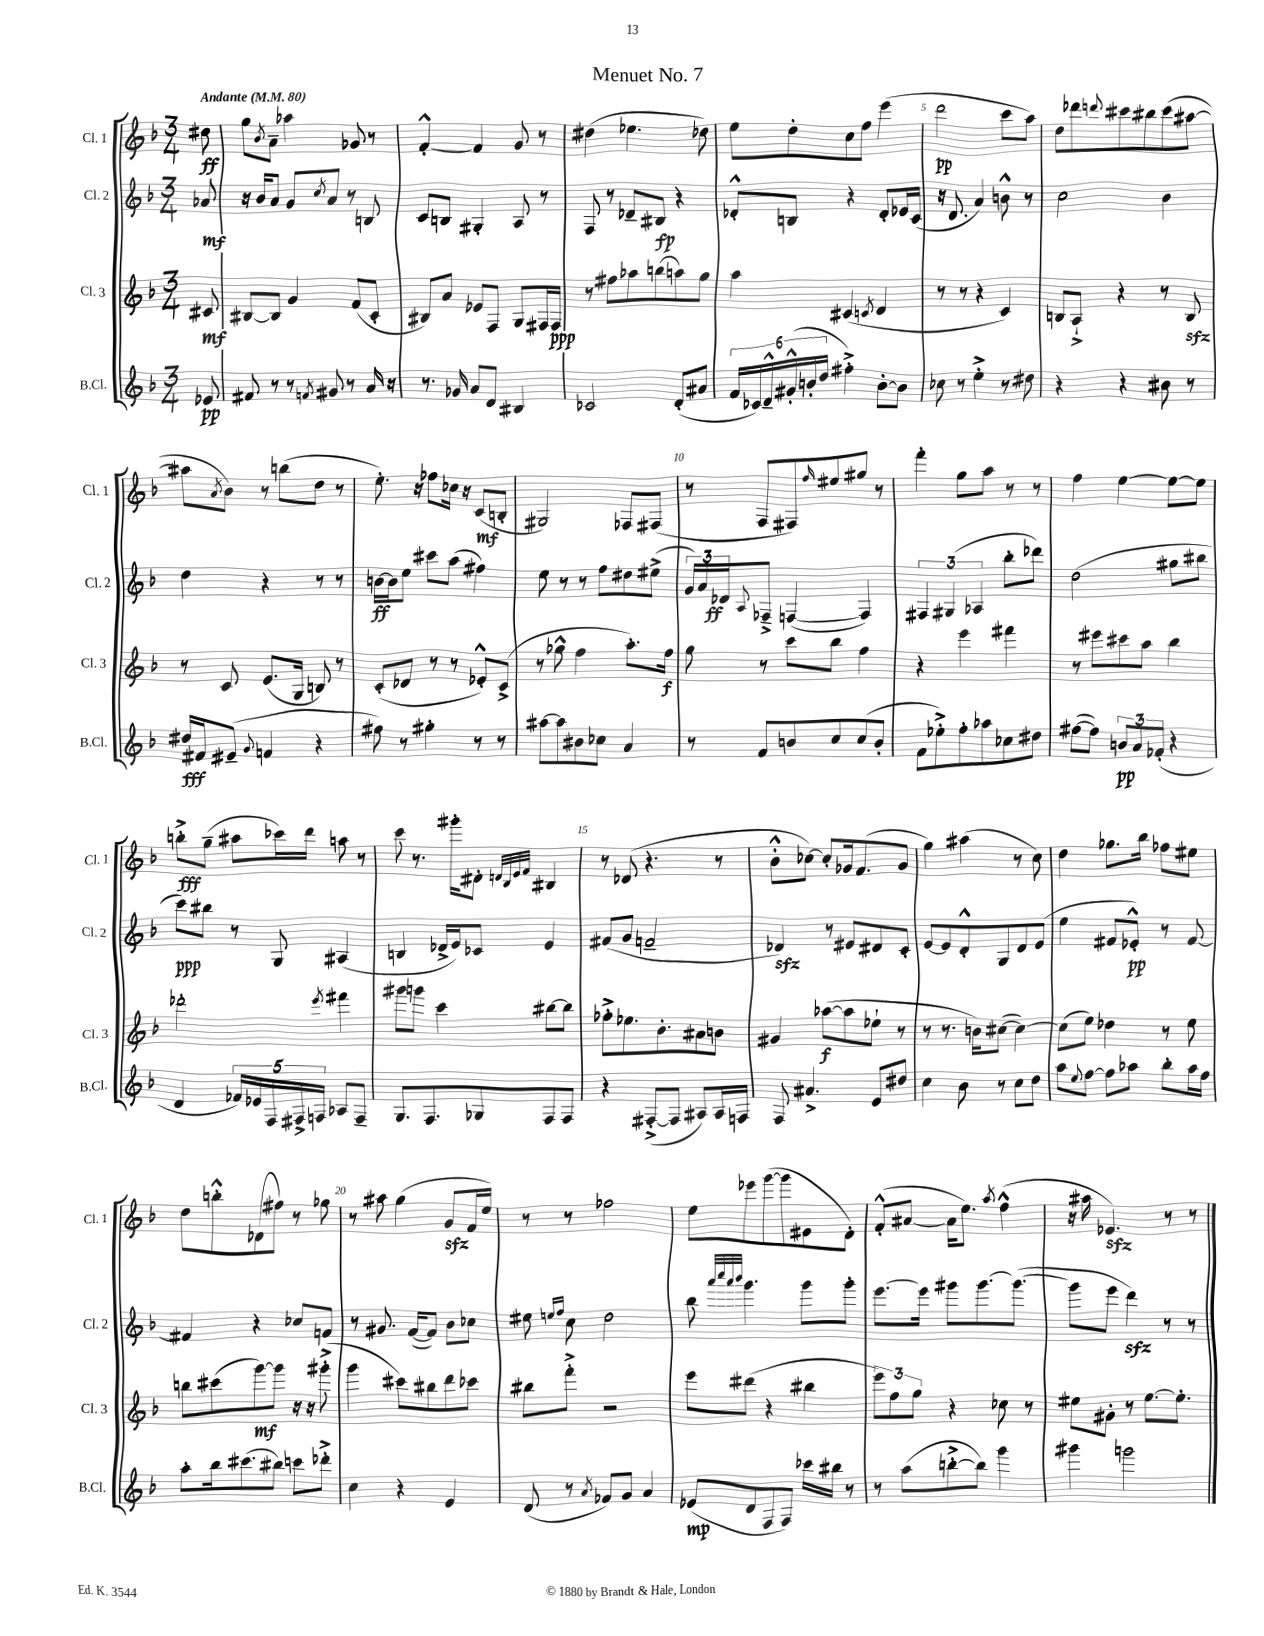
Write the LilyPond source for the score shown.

\header { title = "Menuet No. 7" }
<<
\new StaffGroup <<
\new Staff = "s0" \with { instrumentName = "Cl. 1" shortInstrumentName = "Cl. 1" } {
    \clef treble \key f \major \numericTimeSignature \time 3/4 \partial 8 \tempo "Andante" 4 = 80
    dis''8\ff |
    g''8 \acciaccatura { bes'8 } a'8-- aes''4 ges'8 r8 |
    f'4~-.-^ f'4 g'8 r8 |
    dis''4( ees''4. des''8) |
    e''8 d''8-. c''8 f''8 e'''4( |
    d'''2\pp c'''8 a''8) |
    d''8 des'''8 \appoggiatura { d'''8 } cis'''8 bis''8 cis'''8( ais''8~ |
    ais''8 \acciaccatura { a'8 } bes'8) r8 b''8( d''8 r8 |
    e''8.-.) r16 fes''8 ces''16 r16 c'8\mf( b8-. |
    gis2) fes8 fis8( |
    r8 f8 fis8) \grace { f''16 } eis''8 gis''8 r8 |
    f'''4-. g''8 a''8 r8 r8 |
    f''4 e''4~ e''8~ e''8 |
    b''8-.->\fff g''8--( ais''8 ces'''16) d'''16 a''8 r8 |
    c'''8 r8. gis'''16-. dis'8-. \grace { d'32 bes32 e'32 f'32 } bis4 |
    r8 des'8( r4. r8 |
    bes'8-.-^ ces''8~) ces''8-. ges'16 f'8.( ges'8 |
    g''4) ais''4( r8 c''8) |
    d''4 ges''8. bes''16 fes''8 eis''8 |
    d''8 b''8-.-^ des'8( fis''8) r8 ges''8 |
    r8 ais''8 g''4( g'8\sfz f'16 e''16) |
    r8 r8 fes''2 |
    e''8 ees'''8 g'''8~( g'''8 eis'8 d'8-.) |
    f'8-.-^( ais'8~ ais'16 e''8.) \acciaccatura { a''8 } f''4-^( |
    r16 ais''16 ees'4.\sfz) r8 r8 \bar "|." |
}
\new Staff = "s1" \with { instrumentName = "Cl. 2" shortInstrumentName = "Cl. 2" } {
    \clef treble \key f \major \numericTimeSignature \time 3/4 \partial 8
    aes'8\mf |
    r16 bes'16 a'8 g'8 \acciaccatura { c''8 } a'8 r8 b8 |
    c'8 b8 gis4-. a8 r8 |
    f8 r8 des'8-- bis8\fp r4 |
    des'8-.-^ b8 r4 des'8-. ees'16 c'16( |
    r16 d'8. a'4) b'8-^ r8 |
    c''2 bes'4 |
    d''4 r4 r8 r8 |
    b'16~\ff b'16 e''8 cis'''8 a''8( fis''4) |
    e''8 r8 r8 f''8 dis''8 eis''8->( |
    \tuplet 3/2 { g'16) a'16 des'16\ff } \appoggiatura { a8 } fes8---> f4~( f4) |
    \tuplet 3/2 { fis4 gis4( aes4 } bes''8-. des'''8) |
    d''2( gis''8 bis''8 |
    c'''8\ppp) bis''8 r8 g8 ais4( |
    b4 des'16-> e'16) ces'8 e'4 |
    fis'8( g'8 f'2-- |
    des'4\sfz) r8 eis'8 dis'8 c'8-. |
    e'8~ e'8 d'8-.-^ g8 d'8 e'8( |
    e''4 fis'8 ees'8-.-^\pp) r8 fis'8~ |
    fis'4 r4 ces''8 f'8 |
    r8 gis'8. f'16~( f'8) bes'8 ces''8 |
    eis''8 \grace { e''16 f''16 } c''8 d''2 |
    bes''8 \grace { a'''32 c''''32 a'''32 bes'''32 } g'''4. g'''8 g'''8-. |
    e'''8.~ e'''16 gis'''8 gis'''8.~ gis'''8.~( |
    gis'''8 e'''8 d'''4\sfz) r8 r8 \bar "|." |
}
\new Staff = "s2" \with { instrumentName = "Cl. 3" shortInstrumentName = "Cl. 3" } {
    \clef treble \key f \major \numericTimeSignature \time 3/4 \partial 8
    cis'8\mf |
    bis8~ bis8 g'4 f'8( c'8-. |
    bis8) a'8 ees'8 f8 g8 fis16 fis16\ppp |
    r8 fis''8 aes''8 b''8( a''8) g''8 |
    a''4 cis'4( \acciaccatura { c'8 } d'4 |
    r8 r8 r4 c'4) |
    b8 a8-!-> r4 r8 b8\sfz |
    r8 c'8 e'8.( g16 b8) r8 |
    c'8-.( des'8 r8 r8 ees'8-.-^) c'8->( |
    r8 ges''8-^ f''4 a''8.-.) f''16\f |
    g''8 r8 c'''8 bes''8 f''4 |
    r4 e'''4 fis'''4 |
    r8 eis'''8 cis'''8 a''8 bes''4 |
    des'''2-. \acciaccatura { e'''8 } fis'''4 |
    gis'''8 g'''8 c'''4 bis''8~ bis''8 |
    fes''8-.-> ees''8. bes'8.-. ais'8 b'8 |
    gis'4 aes''8~\f( aes''8 ees''8-! r8 |
    r8 r8. b'16) cis''8~( cis''4~) |
    cis''8( e''8) des''4 r8 e''8 |
    b''8 cis'''8( g'''8~\mf) g'''8 r16 r16 gis'''8-.->( |
    g'''4 cis'''8) bis''8 d'''8 ces'''8 |
    bis''8 f'''8-.-> r2 |
    e'''8 dis'''8( r4 bis''4 |
    \tuplet 3/2 { e'''8) f''8 g''8 } r4 ces''8 r8 |
    eis''8 gis'8-. r8 eis''8.~ eis''8.-. \bar "|." |
}
\new Staff = "s3" \with { instrumentName = "B.Cl." shortInstrumentName = "B.Cl." } {
    \clef treble \key f \major \numericTimeSignature \time 3/4 \partial 8
    ees'8\pp |
    fis'8 r8 r8 \acciaccatura { f'8 } gis'8 r8 a'16 r16 |
    r8. ges'16 a'8 d'8 bis4 |
    ces'2 d'8-.( ais'8 |
    \tuplet 6/4 { f'16 ces'16) d'16---^ gis'16-.-^( b'16-. d''16 } fis''4-.->) b'8~-. b'8 |
    ces''8 r8 e''4-.-> r8 dis''8 |
    r4 r4 bis'8 r8 |
    dis''16\fff fis'16 eis'8--( \appoggiatura { g'8 } f'4 r4 |
    fis''8) r8 gis''4-. r8 r8 |
    ais''8~ ais''8 bis'8 ces''8 a'4 |
    r8 f'8 b'8 c''8 c''8( b'8-. |
    f'8 ees''8-.->) f''8-. aes''8 ces''8 dis''8 |
    fis''8~( fis''8) \tuplet 3/2 { b'8\pp a'8 fes'8-.( } r4 |
    d'4 \tuplet 5/4 { fes'16) ees'16 f16 fis16-> f16 } aes8 f8-- |
    g8. f8. ges8 f8 f8 |
    r4 fis8~-.->( fis8 ais8) ais16 f16 |
    f8 ais'4.-> e'8 dis''8 |
    c''4 bes'8 r8 c''8 d''8 |
    a''8 \appoggiatura { e''8 } f''8~ f''8 aes''8 bes''8-. aes''16 f''16 |
    a''8-. bes''16 cis'''8.( bis''8) c'''8 des'''8-.-> |
    c''4 r4 e'4 |
    d'8( r8 \acciaccatura { a'8 } fes'8) g'8 a'4 |
    ees'8\mp( d'8 f8 f8) ces'''16 bis''16 r8 |
    r8 a''8( b''8~-.-> b''8) g'''4 |
    gis'''4 g'''2 \bar "|." |
}
>>
>>
\layout { \context { \Score \override BarNumber.break-visibility = ##(#f #t #t) barNumberVisibility = #(every-nth-bar-number-visible 5) } }
